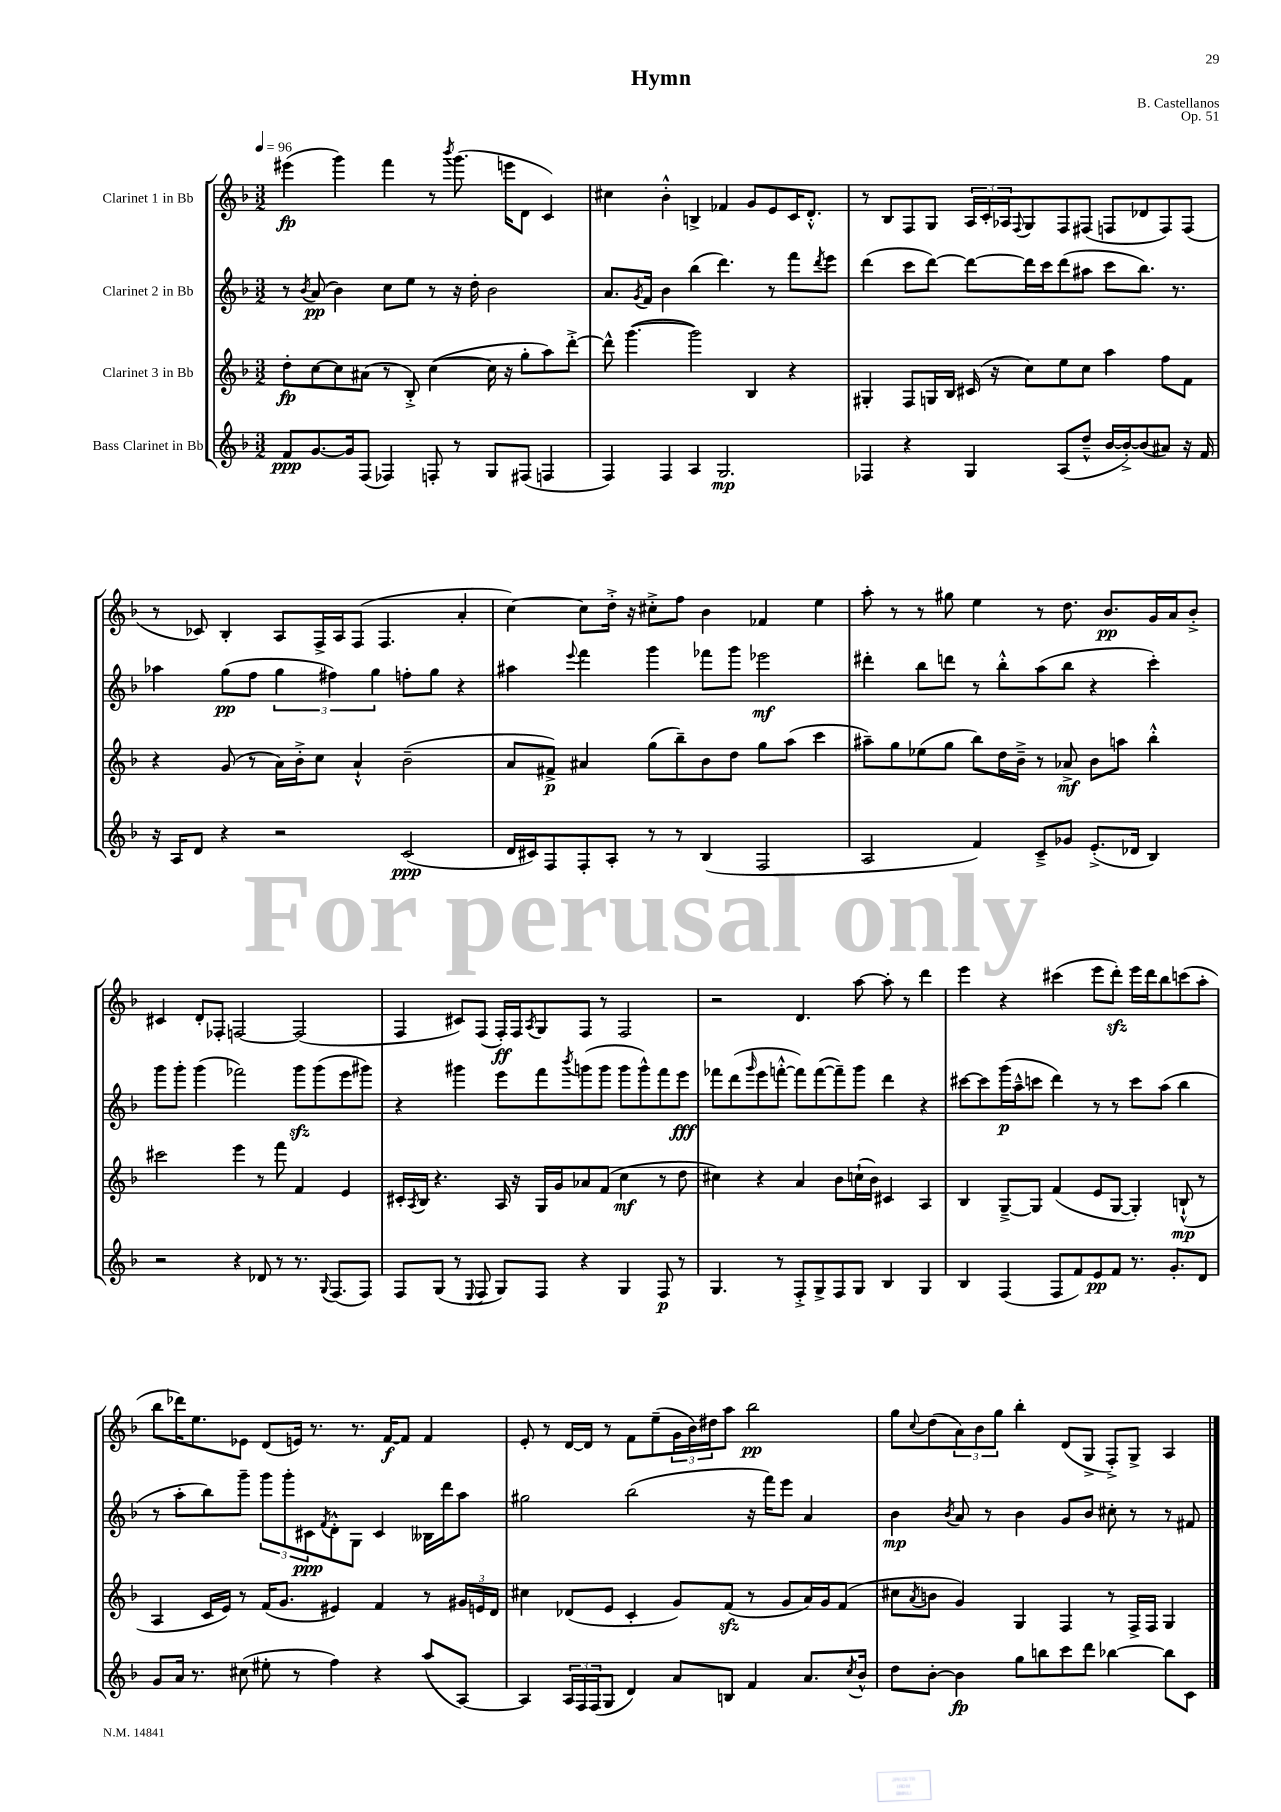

**kern	**kern	**kern	**kern
*staff4	*staff3	*staff2	*staff1
*clefG2	*clefG2	*clefG2	*clefG2
*k[b-]	*k[b-]	*k[b-]	*k[b-]
*M3/2	*M3/2	*M3/2	*M3/2
*MM96	*MM96	*MM96	*MM96
8f	8dd'	8r	(4eee#
.	.	8qb-	.
[8.g	[8cc	(8a	.
.	8cc]	4b-)	4ggg)
16g]	.	.	.
(8F	(8a#	.	.
4F-)	8r	8cc	4fff
.	8B-'^)	8ee	.
8F'	([4cc	8r	8r
.	.	.	8qbbb-
8r	.	16r	(8.ggg
.	.	16dd'	.
8G	16cc]	2b-	.
.	16r	.	16eee
(8F#	8gg'	.	8d
4F	8aa)	.	4c)
.	[8ddd'^	.	.
=	=	=	=
4F)	8ddd^^]	8.a	4cc#
.	([4.ggg	.	.
.	.	8qg	.
.	.	16f	.
4F	.	4b-	4b-'^^
4A	2ggg])	(4bb-	4B^
2.G	.	4.ddd)	4f-
.	4B-	.	8g
.	.	8r	8e
.	4r	8fff	16c
.	.	.	8.d'^^
.	.	8qddd	.
.	.	8eee	.
=	=	=	=
4F-	4G#'	(4ddd	8r
.	.	.	8B-
4r	8F	8ccc	8F
.	16G	[8ddd)	8G
.	16B-	.	.
4G	(16c#	8ddd_	24A
.	.	.	24c'
.	16r	.	.
.	.	.	24A-
.	.	.	8qqF
.	8cc)	16ddd]	8G
.	.	16ccc	.
(8A	8ee	(8ddd	8F
8dd~^^	8cc	8aa#	(8F#
[16b-	4aa	8ccc	8F
16b-'^_)	.	.	.
(8b-]	.	8.bb-)	8d-
8a#)	8ff	.	8F)
.	.	8.r	.
16r	8f	.	(8F
16f	.	.	.
=	=	=	=
16r	4r	4aa-	8r
16A	.	.	.
8d	.	.	8c-)
4r	(8g	(8gg	4B-'
.	8r	8ff	.
2r	16a)	6gg	8A
.	16b-'^	.	.
.	8cc	.	16F^
.	.	6ff#)	.
.	.	.	16A
.	4a`^^	.	(8F
.	.	6gg	.
.	.	.	4.F
(2c	(2b-~	8ff'	.
.	.	8gg	.
.	.	4r	4a'
=	=	=	=
16d	8a	4aa#	[4cc)
16c#)	.	.	.
8F	8f#^)	.	.
.	.	8qqeee	.
8F'	4a#	4fff	8cc]
8A'	.	.	16dd'^
.	.	.	16r
8r	(8gg	4ggg	8cc#'^
8r	8bb-~)	.	8ff
(4B-	8b-	8fff-	4b-
.	8dd	8ggg	.
2F	8gg	2eee-	4f-
.	(8aa	.	.
.	4ccc	.	4ee
=	=	=	=
2A	8aa#~)	4ddd#'	8aa'
.	8gg	.	8r
.	(8ee-	8bb-	8r
.	8gg	8ddd	8gg#
4f)	8bb-)	8r	4ee
.	16dd	8bb-'^^	.
.	16b-~^	.	.
8c~^	8r	(8aa	8r
8g-	8a-^	8bb-	8.dd
(8.e'^	8b-	4r	.
.	.	.	8.b-
.	8aa	.	.
16d-	.	.	.
4B-)	4bb-'^^	4ccc')	16g
.	.	.	16a
.	.	.	8b-'^
=	=	=	=
2r	2ccc#	8ggg	4c#
.	.	8ggg'	.
.	.	(4ggg	8d'
.	.	.	8F-'
4r	4eee	2fff-)	[2F
8d-	8r	.	.
8r	8fff	.	.
8.r	4f	8ggg	(2F]
.	.	(8ggg	.
8qqG	.	.	.
(8.F	.	.	.
.	4e	8eee	.
8F)	.	8ggg#)	.
=	=	=	=
8F	16c#'	4r	4F
.	8qA	.	.
.	16B-	.	.
(8G	4.r	.	.
8r	.	4ggg#	8c#)
8qqE	.	.	.
8F	.	.	(8F
8G)	16A	8eee	16F')
.	16r	.	16F
.	.	.	8qA
8F	16G	8fff	8G
.	16g	.	.
.	.	8qbbb-	.
4r	8a-	(8ggg	8F
.	(8f	8ggg	8r
4G	4cc	8ggg	2F
.	.	8ggg^^)	.
8F	8r	8fff	.
8r	8dd	8eee	.
=	=	=	=
4.G	4cc#)	8fff-	2r
.	.	(8ddd	.
.	.	16qqggg	.
.	4r	8eee	.
8r	.	[8fff'^^	.
8F'^	4a	8fff])	4.d
8G^	.	([8fff	.
8F	8b-	8fff~])	.
8G	(16cc`	8ggg	[8aa
.	16b-)	.	.
4B-	4c#	4ddd	8aa']
.	.	.	8r
4G	4A	4r	4ddd
=	=	=	=
4B-	4B-	[8ccc#	4eee
.	.	8ccc#]	.
(4F	[8G~^	(16ggg	4r
.	.	16aa~^^	.
.	8G]	8ccc	.
8F	(4f	4ddd)	(4ccc#
8f)	.	.	.
8e	8e	8r	8eee
8f	[8G	8r	8ddd')
8.r	4G'])	8ccc	16eee
.	.	.	16ddd
.	.	(8aa	8bb-
8.g'	.	.	.
.	(8B`^^	4bb-	(8ccc
8d	8r	.	8aa'
=	=	=	=
8g	4A	8r	8bb-
16a	.	8aa'	16ddd-)
8.r	.	.	8.ee
.	16c	8bb-)	.
.	16e)	.	.
(8cc#	8r	8ggg~	8e-
8ee#'	(16f	12ggg	(8d
.	8.g	.	.
.	.	12ggg'	.
8r	.	.	16e)
.	.	12c#	.
.	.	.	8.r
.	.	8qf	.
4ff)	4e#)	8d'^^	.
.	.	8G	8.r
4r	4f	4c#	.
.	.	.	[16f
.	.	.	8f]
(8aa	8r	16B--	4f
.	.	16ddd	.
[8A)	24g#	8aa	.
.	24e	.	.
.	24d	.	.
=	=	=	=
4A]	4cc#	2gg#	8e'
.	.	.	8r
24A	(8d-	.	[16d
24F	.	.	.
.	.	.	16d]
(24F	.	.	.
8G	8e	.	8r
4d)	4c'	(2bb-	8f
.	.	.	(8ee~
8a	8g)	.	24g
.	.	.	24b-)
.	.	.	24dd#
8B	(8f	.	8aa
4f	8r	16r	2bb-
.	.	16fff)	.
.	8g	8eee	.
8.a	16a)	4a	.
.	16g	.	.
.	(8f	.	.
8qcc	.	.	.
16b-^^	.	.	.
=	=	=	=
8dd	8cc#	4b-	8gg
.	8qa	.	8qqcc
[8b-'	8b	.	(8dd
.	.	8qb-	.
4b-]	4g)	8a	12a)
.	.	.	12b-
.	.	8r	.
.	.	.	12gg
8gg	4G	4b-	4bb-'
8bb	.	.	.
8ccc	4F	8g	(8d
8ddd	.	8b-	8G^
[4bb-	8r	8cc#'	8F'^)
.	16F^	8r	8G^
.	16F	.	.
8bb-]	4G	8r	4A
8c	.	8f#	.
==	==	==	==
*-	*-	*-	*-
